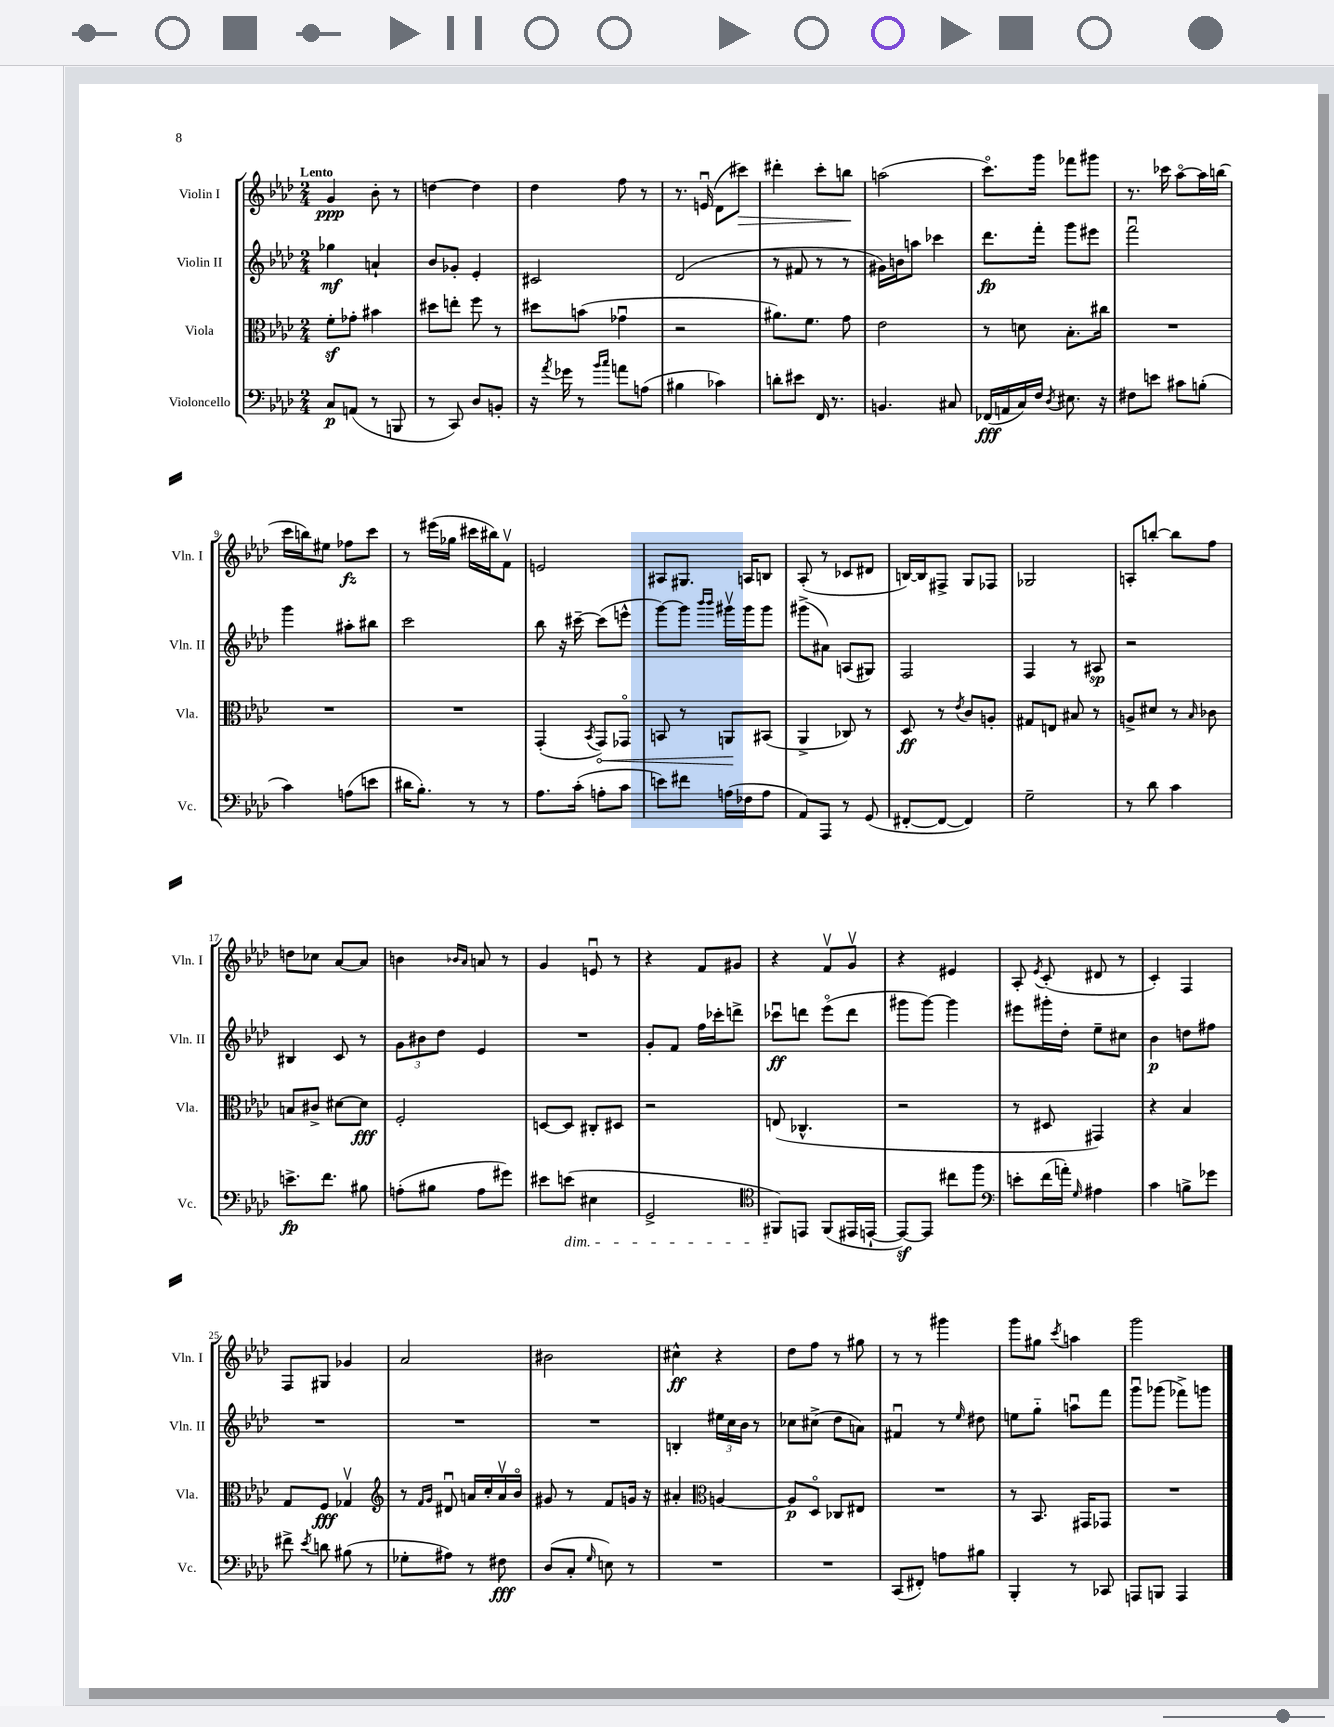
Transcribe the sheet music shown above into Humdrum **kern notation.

**kern	**kern	**kern	**kern
*staff4	*staff3	*staff2	*staff1
*clefF4	*clefC3	*clefG2	*clefG2
*k[b-e-a-d-]	*k[b-e-a-d-]	*k[b-e-a-d-]	*k[b-e-a-d-]
*M2/4	*M2/4	*M2/4	*M2/4
8C	8f'	4gg-	4g
(8AA	8g-'	.	.
8r	4b#	4a`	8b-'
8BBB	.	.	8r
=	=	=	=
8r	8dd#	8b-	[4dd
8CC)	8ee'	8g-'	.
8D-	8ff	4e-'	4dd]
8BB'	8r	.	.
=	=	=	=
16r	8dd#	2c#	4dd-
8qa-	.	.	.
16g-	.	.	.
8r	(8b	.	.
16qqb-	.	.	.
16qqcc	.	.	.
8a	4g-u	.	8ff
(8A	.	.	8r
=	=	=	=
4B#	2r	(2d-	8.r
.	.	.	(16eu
4c-)	.	.	8d-
.	.	.	8ccc#)
=	=	=	=
8d'	8.a#)	8r	4ddd#'
8e#	.	8f#	.
.	8.f	.	.
16FF	.	8r	8ccc'
8.r	.	.	.
.	8g	8r	8bb
=	=	=	=
4.BB	2e-	16g#)	(2aa
.	.	16b	.
.	.	8aa	.
.	.	4ccc-	.
8C#	.	.	.
=	=	=	=
(16FF-	8r	8.ddd-	8.ccco)
16AA	.	.	.
16C)	8d	.	.
16F	.	16fff'	16ggg
8qD-	.	.	.
8.E#	8.B-'	8ggg	8fff-
.	.	8eee#	8ggg#
16r	16cc#	.	.
=	=	=	=
8F#	2r	2fffu	8.r
8e	.	.	.
.	.	.	16ccc-
8c#	.	.	[8aa-o
(8B'	.	.	16aa-]
.	.	.	(16bb
=	=	=	=
4c)	2r	4ggg	16ccc
.	.	.	16bb)
.	.	.	8ee#
(8A	.	8aa#'	8ff-
8e	.	8bb#	8ccc
=	=	=	=
16d#	2r	2ccc	8r
8.B-')	.	.	.
.	.	.	(16eee#
.	.	.	16gg-
8r	.	.	16ccc#
.	.	.	16bb#)
8r	.	.	8fv
=	=	=	=
8.A-	(4GG'	8bb-	2e
.	.	16r	.
(16c'	.	[16ccc#~	.
.	8qBB-	.	.
8A'	8GG)	(8ccc#]	.
8c	8GG-o	8eee^^	.
=	=	=	=
8e)	8BB	[8ggg)	8A#
8f#	8r	8ggg]	8.G#
.	.	16qqbbb-	.
.	.	16qqbbb-	.
(16A	8AA	16ggg#v	.
16F-	.	16ggg#	16A
8A	(8BB#	8ggg#	8B
=	=	=	=
8AA-)	4AA-^	(8ggg#^	(8A-'
8AAA-	.	8a#)	8r
8r	8C-)	(8A	8c-
(8GG	8r	8G#)	8d#
=	=	=	=
[8FF#'	8D-	2F	[16B)
.	.	.	16B]
8FF#_	8r	.	8F#^
.	8qe-	.	.
4FF#])	8c	.	8G
.	8A'	.	8F-
=	=	=	=
2G~	8G#	4F	2G-
.	8E	.	.
.	8B#	8r	.
.	8r	8A#	.
=	=	=	=
8r	8A^	2r	8A'
8d-	8d#	.	[8bb'
4c	8r	.	8bb]
.	16qqB-	.	.
.	8c-	.	8ff
=	=	=	=
8.e^	8B	4B#	8dd
.	8c#^	.	8cc-
8.f	.	.	.
.	[8d#	8c	[8a-
8B#	8d#]	8r	8a-]
=	=	=	=
(8A'	2F'	12g	4b
.	.	12b#	.
8B#	.	.	.
.	.	12dd-	.
.	.	.	16qqb-
.	.	.	16qqa-
8A	.	4e-	8a
8g#)	.	.	8r
=	=	=	=
8e#	[8D	2r	4g
(8e	8D]	.	.
4E#	8C#'	.	8eu
.	8D#	.	8r
=	=	=	=
2GG^	2r	8g'	4r
.	.	8f	.
.	.	16ff	8f
.	.	16ccc-'	.
.	.	8ddd^	8g#
=	=	=	=
*clefC4	*	*	*
8FF#)	(8E	8ccc-u	4r
8EE	4.C-^^	8ddd	.
(8FF#	.	(8eee-o	8fv
16EE#	.	8ddd	8gv
[16EE`	.	.	.
=	=	=	=
8EE_)	2r	8ggg#	4r
8EE]	.	[8ggg#)	.
8cc#	.	4ggg#]	4e#
8ff	.	.	.
=	=	=	=
*clefF4	*	*	*
8e'	8r	8eee#	8A-'
.	.	.	8qe-
(16f	8D#	16ggg#'	(8c'
16a')	.	16dd-'	.
16qqG	.	.	.
4A#	4GG#)	8ee-~	8d#
.	.	8cc#	8r
=	=	=	=
4c	4r	4b-	4c')
8B^	4B-	8dd	4F
8g-	.	8ff#	.
=	=	=	=
8f#^	8G	2r	8F
8qe-	.	.	.
8d	8F	.	8G#
(8B#	4G-v	.	4g-
8r	.	.	.
=	=	=	=
*	*clefG2	*	*
8G-'	8r	2r	2a-
.	16qqf	.	.
.	16qqg	.	.
8A#)	8d#u	.	.
8r	16a	.	.
.	16cc'	.	.
8F#	16av	.	.
.	16b-o	.	.
=	=	=	=
(8D-	8g#	2r	2b#
8C'	8r	.	.
16qqG	.	.	.
8E)	8f	.	.
8r	16g	.	.
.	16r	.	.
=	=	=	=
2r	4a#'	4B'	4cc#^^
*	*clefC3	*	*
.	[4A	24ee#	4r
.	.	24cc	.
.	.	24b-	.
.	.	8r	.
=	=	=	=
2r	8A]	8cc-	8dd-
.	8D-o	(8cc#^	8ff
.	8C-	8dd-	8r
.	8E#	8a)	8gg#
=	=	=	=
(8CC	2r	4f#u	8r
8FF#')	.	.	8r
8A	.	8r	4ggg#
.	.	16qqee-	.
8B#	.	8dd#	.
=	=	=	=
4BBB-'	8r	8ee	8ggg
.	8.BB-	8gg'~	8gg#
.	.	.	8qccc
8r	.	8aau	4aa
.	16GG#	.	.
8CC-	8GG-	8fff	.
=	=	=	=
8AAA	2r	8gggu	2ggg
8BBB	.	(8ggg-	.
4AAA	.	8fff-^)	.
.	.	8ggg	.
==	==	==	==
*-	*-	*-	*-
